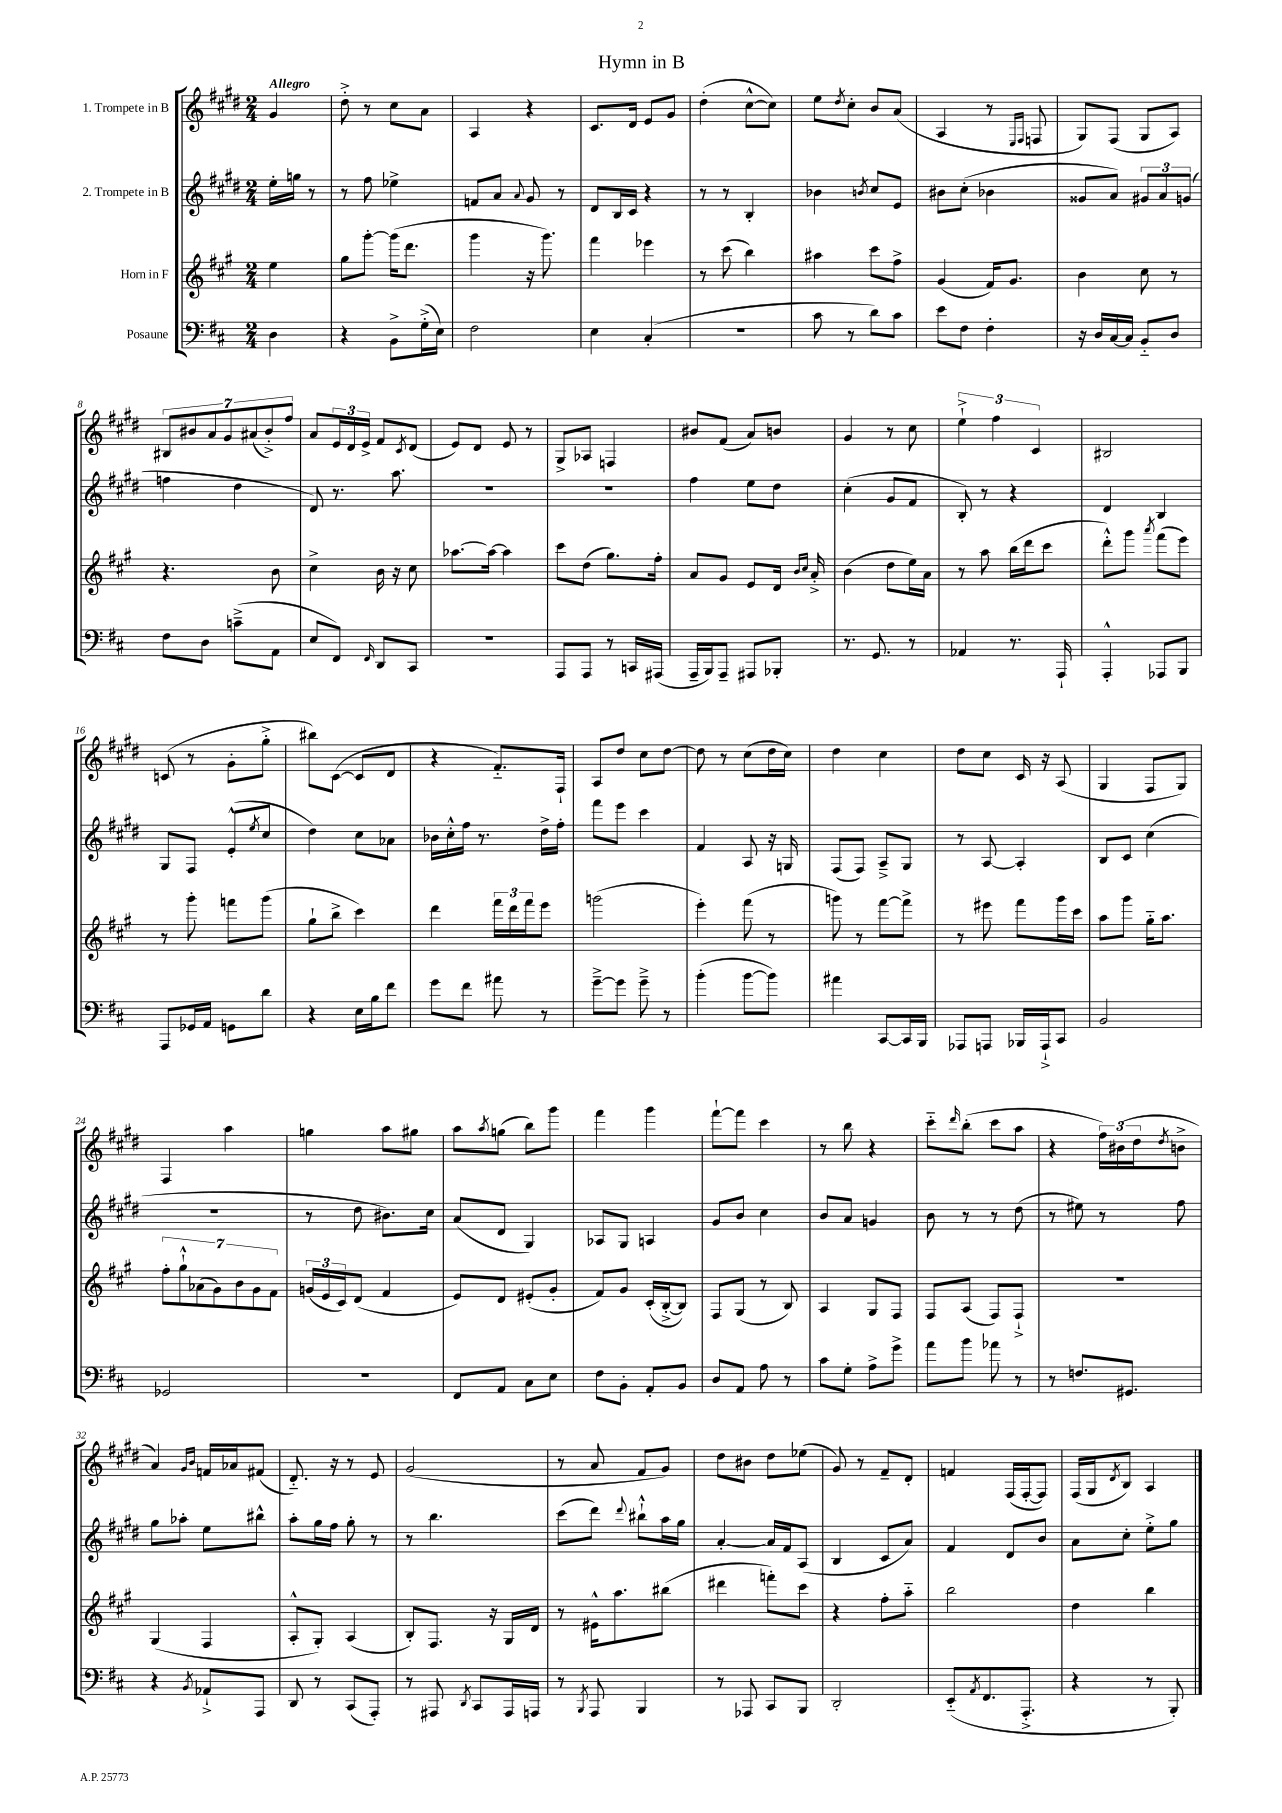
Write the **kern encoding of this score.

**kern	**kern	**kern	**kern
*staff4	*staff3	*staff2	*staff1
*clefF4	*clefG2	*clefG2	*clefG2
*k[f#c#]	*k[f#c#g#]	*k[f#c#g#d#]	*k[f#c#g#d#]
*M2/4	*M2/4	*M2/4	*M2/4
4D\	4ee\	16ee'\LL	4g#/
.	.	16gg\JJ	.
.	.	8r	.
=	=	=	=
4r	8gg#\L	8r	8dd#'^\
.	[8ggg#'\J	8ff#\	8r
8BB^\L	(16ggg#\]LK	4ee-^\	8cc#\L
.	8.ddd\J	.	.
(16G'^\L	.	.	8a\J
16E\JJ)	.	.	.
=	=	=	=
2F#\	4ggg#\	8f/L	4A/
.	.	8a/J	.
.	.	8qqa/	.
.	16r	8g#/	4r
.	8.ggg#\)	.	.
.	.	8r	.
=	=	=	=
4E\	4fff#\	8d#/L	8.c#/L
.	.	16B/L	.
.	.	16c#/JJ	16d#/Jk
(4C#'/	4eee-\	4r	8e/L
.	.	.	8g#/J
=	=	=	=
2r	8r	8r	(4dd#'\
.	(8ccc#\	8r	.
.	4bb\)	4B'/	[8cc#^^\L
.	.	.	8cc#\]J)
=	=	=	=
8c#\	4aa#\	4b-\	8ee\L
.	.	.	8qdd#/
8r	.	.	8cc#'\J
.	.	8qb/	.
8d\L)	8ccc#\L	8cc#/L	8b/L
8c#\J	8ff#^\J	8e/J	(8a/J
=	=	=	=
8e\L	(4g#/	8b#\L	4A/
8F#\J	.	(8cc#'\J	.
4F#'\	16f#/LK)	4b-\	8r
.	8.g#/J	.	.
.	.	.	16qqE/LL
.	.	.	16qqF#/JJ
.	.	.	8F/
=	=	=	=
16r	4b\	8g##/L	8G#/L)
16D/LL	.	.	.
[16C#/	.	8a/J)	(8F#/J
16C#/]JJ	.	.	.
8BB'~/L	8cc#\	12g#/L	8G#/L
.	.	12a/	.
8D/J	8r	.	8A/J)
.	.	(12g/J	.
=	=	=	=
8F#\L	4.r	4ff\	14B#/L
.	.	.	14b#/
8D\J	.	.	.
.	.	.	14a/
.	.	.	14g#/
(8c~^\L	.	4dd#\	.
.	.	.	(14a#/
.	.	.	14b#'^/)
8AA\J	8b\	.	.
.	.	.	14ff#/J
=	=	=	=
8E/L	4cc#^\	8d#/)	8a/L
8FF#/J)	.	8.r	24e/L
.	.	.	24d#/
.	.	.	24e^/JJ
16qqFF#/	.	.	.
8DD/L	16b\	.	8f#/L
.	16r	8.aa\	.
.	.	.	8qc#/
8CC#/J	8cc#\	.	(8d#/J
=	=	=	=
2r	[8.aa-\L	2r	8e/L)
.	.	.	8d#/J
.	16aa-\_Jk	.	.
.	4aa-\]	.	8e/
.	.	.	8r
=	=	=	=
8AAA/L	8ccc#\L	2r	8G#^/L
8AAA/J	(8dd\J	.	8A-/J
8r	8.gg#\L)	.	4F/
16CC/LL	.	.	.
(16AAA#/JJ	16ff#'\Jk	.	.
=	=	=	=
16AAA~/LL	8a/L	4ff#\	8b#/L
16BBB/J)	.	.	.
8AAA~/J	8g#/J	.	(8f#/J
8AAA#/L	8e/L	8ee\L	8a/L)
8BBB-'/J	16d/Jk	8dd#\J	8b/J
.	16qqb/LL	.	.
.	16qqcc#/JJ	.	.
.	16a'^/	.	.
=	=	=	=
8.r	(4b\	(4cc#'\	4g#/
8.GG/	.	.	.
.	8dd\L	8g#/L	8r
8r	16ee\L)	8f#/J	8cc#\
.	16a\JJ	.	.
=	=	=	=
4AA-/	8r	8B'/)	6ee`^\
.	8aa\	8r	.
.	.	.	6ff#\
8.r	(16bb\LL	4r	.
.	16ddd\J	.	.
.	.	.	6c#/
.	8ccc#\J	.	.
16AAA`/	.	.	.
=	=	=	=
4AAA'^^/	8ddd'^^\L)	4d#/	2B#/
.	8ggg#\J	.	.
.	8qaaa/	.	.
8AAA-/L	(8fff#\L	4B/	.
8BBB/J	8eee\J)	.	.
=	=	=	=
8AAA/L	8r	8G#/L	(8c/
16GG-/L	8ggg#'\	8F#/J	8r
16AA/JJ	.	.	.
8GG\L	8fff\L	(8e'^^/L	8g#'\L
.	.	8qee/	.
8d\J	(8ggg#\J	8cc#/J	8gg#'^\J
=	=	=	=
4r	8gg#`\L	4dd#\)	8bb#\L)
.	8bb^\J	.	([8c#\J
16E\LL	4ccc#\)	8cc#\L	8c#/]L
16B\J	.	.	.
8f#\J	.	8a-\J	8d#/J
=	=	=	=
8g\L	4ddd\	16b-\LL	4r
.	.	16cc#'^^\	.
8f#\J	.	16ff#\JJ	.
.	.	8.r	.
8a#\	24fff#\LL	.	8.f#'~/L)
.	24ddd\	.	.
.	24fff#\J	.	.
8r	8eee\J	16dd#^\LL	.
.	.	16ff#'\JJ	16F#`/Jk
=	=	=	=
[8g~^\L	(2ggg\	8fff#\L	8A/L
8g\]J	.	8eee\J	8dd#/J
8g~^\	.	4ccc#\	8cc#\L
8r	.	.	[8dd#\J
=	=	=	=
(4b'\	4eee'\)	4f#/	8dd#\]
.	.	.	8r
[8b\L	(8fff#\	8A/	(8cc#\L
8b\]J)	8r	16r	16dd#\L
.	.	16G/	16cc#\JJ)
=	=	=	=
4a#\	8ggg\)	(8F#/L	4dd#\
.	8r	8F#/J)	.
[8CC#/L	[8fff#\L	8A~^/L	4cc#\
16CC#/]L	8fff#^\]J	8G#/J	.
16BBB/JJ	.	.	.
=	=	=	=
8AAA-/L	8r	8r	8dd#\L
8AAA/J	8eee#\	[8A/	8cc#\J
16BBB-/LL	8fff#\L	4A'/]	16c#/
16AAA`^/J	.	.	16r
8CC#/J	16ggg#\L	.	(8A/
.	16ccc#\JJ	.	.
=	=	=	=
2BB/	8aa\L	8B/L	4G#/
.	8ggg#\J	8c#/J	.
.	16gg#'~\LK	(4cc#\	8F#/L
.	8.aa\J	.	.
.	.	.	8G#/J)
=	=	=	=
2GG-/	14ff#'\L	2r	4F#/
.	14gg#`^^\	.	.
.	(14a-\	.	.
.	14g#\)	.	.
.	.	.	4aa\
.	14b\	.	.
.	14g#\	.	.
.	14f#\J	.	.
=	=	=	=
2r	(24g/LL	8r	4gg\
.	24e/	.	.
.	24c#/J)	.	.
.	(8d/J	8dd#\	.
.	4f#/	8.b#\L)	8aa\L
.	.	.	8gg#\J
.	.	16cc#\Jk	.
=	=	=	=
8FF#/L	8e/L)	(8a/L	8aa\L
.	.	.	8qaa/
8AA/J	8d/J	8d#/J	(8gg\J
8C#\L	(8e#'/L	4G#/)	8bb\L)
8E\J	8g#'/J	.	8ggg#\J
=	=	=	=
8F#\L	8f#/L)	8A-/L	4fff#\
8BB'\J	8g#/J	8G#/J	.
8AA'/L	(16c#'/LL	4A/	4ggg#\
.	[16B'^/J	.	.
8BB/J	8B/]J)	.	.
=	=	=	=
8D/L	8F#/L	8g#/L	[8fff#`\L
8AA/J	(8G#/J	8b/J	8fff#\]J
8A\	8r	4cc#\	4ccc#\
8r	8B/)	.	.
=	=	=	=
8c#\L	4A/	8b/L	8r
8G'\J	.	8a/J	8bb\
8A^\L	8G#/L	4g/	4r
8g^\J	8F#/J	.	.
=	=	=	=
8a\L	8F#/L	8b\	8ccc#'~\L
.	.	.	16qqddd#/
8b\J	(8A/J	8r	(8bb'\J
8a-\	8F#/L)	8r	8ccc#\L
8r	8F#`^/J	(8dd#\	8aa\J
=	=	=	=
8r	2r	8r	4r
8.F/L	.	8ee#\)	.
.	.	8r	24ff#\LL)
.	.	.	(24b#\
8.GG#/J	.	.	.
.	.	.	24dd#\J
.	.	.	8qdd#/
.	.	8ff#\	8b^\J
=	=	=	=
4r	(4G#/	8gg#\L	4a/)
.	.	8aa-'\J	.
.	.	.	16qqg#/LL
8qBB/	.	.	16qqb/JJ
8AA-`^/L	4F#/	8ee\L	16f/LL
.	.	.	16a-/J
8AAA/J	.	8bb#^^\J	(8f#/J
=	=	=	=
8DD/	8A'^^/L	8aa'\L	8.d#'~/)
8r	8G#'/J)	16gg#\L	.
.	.	16ff#\JJ	16r
(8CC#/L	(4A/	8gg#'\	8r
8AAA'/J)	.	8r	8e/
=	=	=	=
8r	8B'/L)	8r	(2g#/
8AAA#/	8.F#/J	4.bb\	.
8qDD/	.	.	.
8CC#/L	.	.	.
.	16r	.	.
16AAA#/L	16G#/LL	.	.
16AAA/JJ	16d/JJ	.	.
=	=	=	=
8r	8r	(8ccc#\L	8r
8qBBB/	.	.	.
8AAA/	16e#^^\LK	8ddd#\J)	8a/
.	8.aa\	.	.
.	.	8qqddd#/	.
4BBB/	.	8bb#`^^\L	8f#/L
.	(8bb#\J	16aa\L	8g#/J)
.	.	16gg#\JJ	.
=	=	=	=
8r	4ddd#\	[4a'/	8dd#\L
8AAA-/	.	.	8b#\J
8CC#/L	8fff'\L)	16a/]LL	8dd#\L
.	.	16f#/J	.
8BBB/J	8ccc#\J	(8A/J	(8ee-\J
=	=	=	=
2DD'/	4r	4B/	8g#/)
.	.	.	8r
.	8ff#'\L	8c#/L	8f#~/L
.	8aa'~\J	8a/J)	8d#'/J
=	=	=	=
(8EE'~/L	2bb\	4f#/	4f/
8qAA/	.	.	.
8.FF#/	.	.	.
.	.	8d#/L	(16F#/LL
8.AAA'^/J	.	.	[16F#'/J
.	.	8b/J	8F#/]J)
=	=	=	=
4r	4dd\	8a\L	(16F#/LL
.	.	.	16G#/J
.	.	.	8qd#/
.	.	8cc#'\J	8B/J)
8r	4bb\	8ee'^\L	4A/
8BBB'/)	.	8gg#\J	.
==	==	==	==
*-	*-	*-	*-
